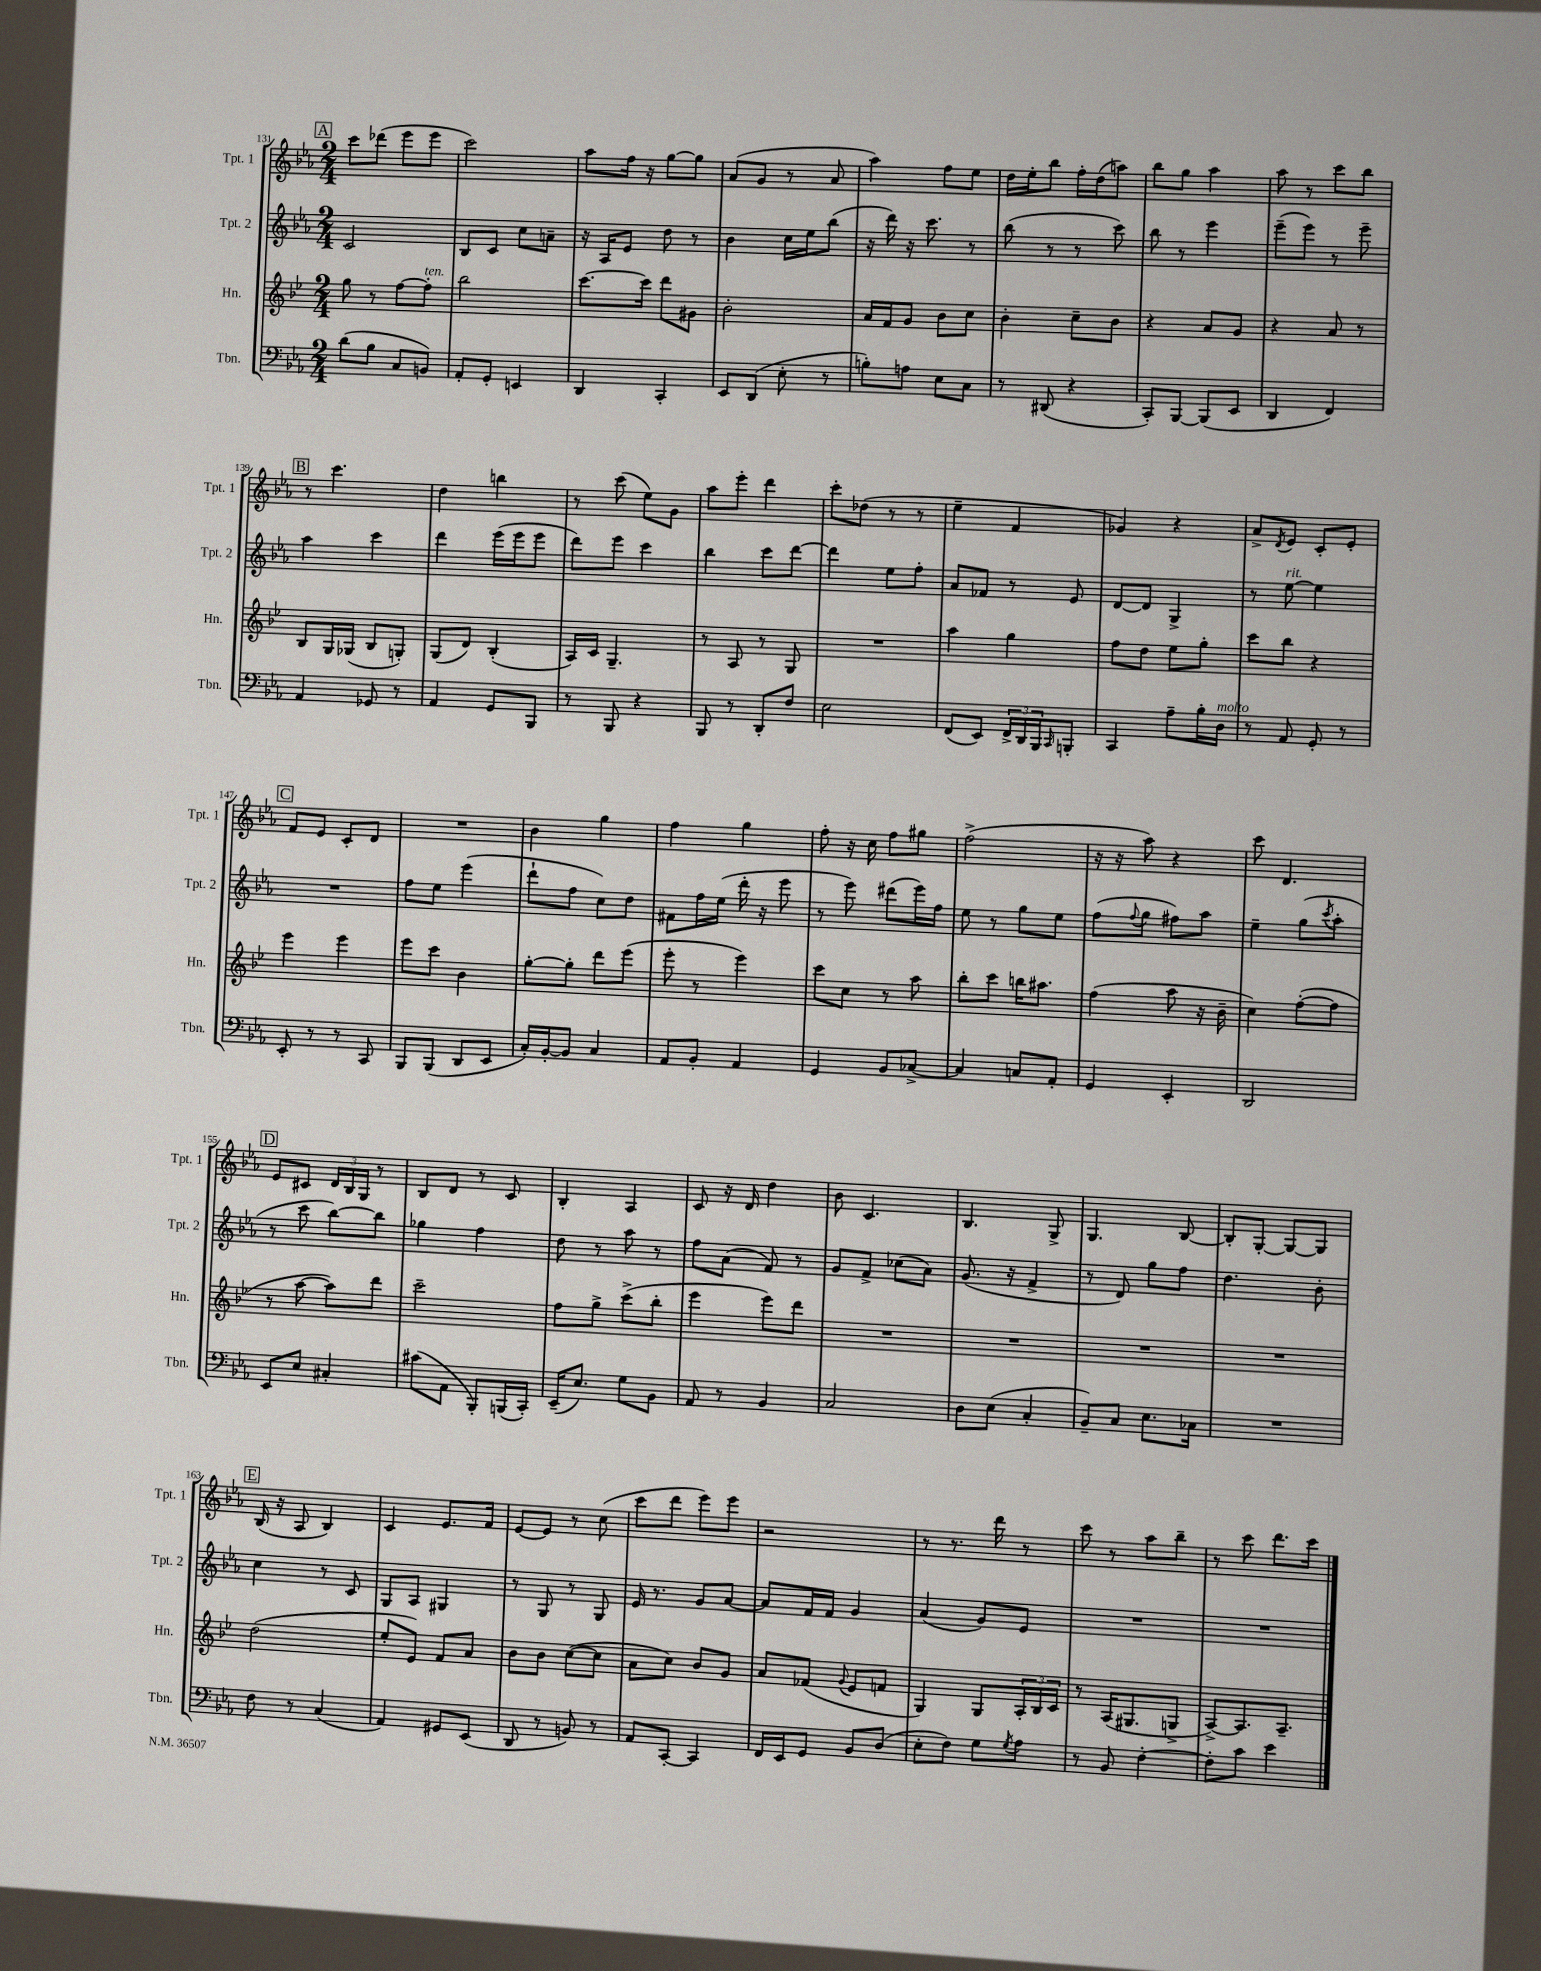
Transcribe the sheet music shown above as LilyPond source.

<<
\new StaffGroup <<
\new Staff = "s0" \with { instrumentName = "Tpt. 1" shortInstrumentName = "Tpt. 1" } {
    \clef treble \key ees \major \numericTimeSignature \time 2/4
    \mark \markup { \box "A" } c'''8 des'''8( ees'''8 ees'''8 |
    c'''2) |
    aes''8 f''16 r16 g''8~ g''8 |
    aes'8( g'8 r8 aes'8 |
    aes''4) f''8 ees''8 |
    d''16 ees''16-. bes''8 f''16-. d''16( a''8) |
    bes''8 g''8 aes''4 |
    aes''8 r8 c'''8 bes''8 |
    \mark \markup { \box "B" } r8 c'''4. |
    d''4 b''4 |
    r8 c'''8( ees''8) g'8 |
    aes''8 ees'''8-. d'''4 |
    c'''8-. des''8( r8 r8 |
    ees''4-- f'4 |
    ges'4) r4 |
    aes'8-> \acciaccatura { d'8 } ees'8 c'8-. ees'8-. |
    \mark \markup { \box "C" } f'8 ees'8 c'8-. d'8 |
    R2 |
    bes'4 g''4 |
    f''4 g''4 |
    f''8-. r16 c''16 f''8 gis''8 |
    f''2->( |
    r16 r16 aes''8) r4 |
    c'''8 d'4. |
    \mark \markup { \box "D" } ees'8 cis'8 \tuplet 3/2 { d'16 bes16 g16 } r8 |
    bes8 d'8 r8 c'8 |
    bes4-. aes4 |
    c'8 r16 d'16 d''4 |
    bes'8 c'4. |
    bes4. g8-> |
    g4. bes8~ |
    bes8-. g8~-. g8~ g8 |
    \mark \markup { \box "E" } bes16( r16 aes8 bes4) |
    c'4 ees'8. f'16 |
    ees'8~ ees'8 r8 c''8( |
    c'''8 d'''8 ees'''8) ees'''8 |
    r2 |
    r8 r8. d'''16 r8 |
    c'''8 r8 aes''8 bes''8-- |
    r8 c'''8 d'''8. c'''16 \bar "|." |
}
\new Staff = "s1" \with { instrumentName = "Tpt. 2" shortInstrumentName = "Tpt. 2" } {
    \clef treble \key ees \major \numericTimeSignature \time 2/4
    \mark \markup { \box "A" } c'2 |
    bes8 c'8 c''8 a'8-- |
    r16 aes16 ees'8 d''8 r8 |
    bes'4 c''16 ees''16 bes''8( |
    r16 d'''16) r16 c'''8. r8 |
    bes''8( r8 r8 c'''8) |
    bes''8 r8 ees'''4 |
    ees'''8--( ees'''8) r8 ees'''8-- |
    \mark \markup { \box "B" } aes''4 c'''4 |
    d'''4 ees'''16( ees'''16 ees'''8 |
    d'''8) ees'''8 c'''4 |
    bes''4 c'''8 d'''8~ |
    d'''4 ees''8 f''8-. |
    aes'8 fes'8 r8 ees'8 |
    d'8~ d'8 g4-> |
    r8 ees''8~^\markup { \italic "rit." } ees''4 |
    \mark \markup { \box "C" } R2 |
    f''8 ees''8 ees'''4( |
    d'''8-! f''8 c''8) d''8 |
    fis'8 f''16 ees''16( d'''16-. r16 ees'''8 |
    r8 ees'''8) dis'''8( ees'''16) f''16 |
    ees''8 r8 g''8 ees''8 |
    f''8( \appoggiatura { f''8 } g''8 fis''8) aes''8 |
    ees''4-- g''8( \acciaccatura { c'''8 } aes''8-. |
    \mark \markup { \box "D" } r8 c'''8 bes''8~) bes''8 |
    ges''4 f''4 |
    d''8 r8 aes''8 r8 |
    f''8 aes'8( f'8) r8 |
    g'8 f'8-> ces''8( aes'8) |
    g'8.( r16 f'4-> |
    r8 d'8) g''8 f''8 |
    d''4. bes'8-. |
    \mark \markup { \box "E" } c''4 r8 c'8 |
    g8 aes8 gis4 |
    r8 g8 r8 g8 |
    ees'16 r8. g'8 aes'8~ |
    aes'8 f'16 f'16 g'4 |
    aes'4( g'8) ees'8 |
    R2 |
    R2 \bar "|." |
}
\new Staff = "s2" \with { instrumentName = "Hn." shortInstrumentName = "Hn." } {
    \clef treble \key bes \major \numericTimeSignature \time 2/4
    \mark \markup { \box "A" } g''8 r8 f''8~ f''8-.^\markup { \italic "ten." } |
    bes''2 |
    c'''8.~ c'''16 d'''8 gis'8 |
    bes'2-. |
    a'16 f'16 g'8 bes'8 c''8 |
    bes'4-. c''8-- bes'8 |
    r4 a'8 g'8 |
    r4 a'8 r8 |
    \mark \markup { \box "B" } bes8 g16 ges16( bes8 g8-.) |
    g8( d'8) bes4-.( |
    a16) c'16 g4.-- |
    r8 a8 r8 g8 |
    R2 |
    a''4 g''4 |
    f''8 d''8 ees''8 g''8-. |
    c'''8 bes''8 r4 |
    \mark \markup { \box "C" } ees'''4 ees'''4 |
    ees'''8 c'''8 bes'4 |
    g''8~-. g''8-. d'''8 ees'''8( |
    ees'''8-. r8 ees'''4) |
    c'''8 c''8 r8 a''8 |
    bes''8-. c'''8 b''16 ais''8. |
    f''4( a''8 r16 bes'16-- |
    c''4) f''8~-.( f''8 |
    \mark \markup { \box "D" } r8 a''8~ a''8) d'''8 |
    c'''2-- |
    f''8 g''8-> c'''8->( bes''8-. |
    ees'''4 ees'''8) d'''8 |
    R2 |
    R2 |
    R2 |
    R2 |
    \mark \markup { \box "E" } d''2( |
    ees''8-. ees'8) f'8 a'8 |
    bes'8 bes'8 c''8~( c''8 |
    a'8 c''8) bes'8 g'8 |
    a'8 fes'8( \appoggiatura { g'8 } ees'8 f'8 |
    g4) g8 \tuplet 3/2 { a16-. bes16 c'16 } |
    r8 a16( gis8. g8-> |
    a8~->) a8. a8.-- \bar "|." |
}
\new Staff = "s3" \with { instrumentName = "Tbn." shortInstrumentName = "Tbn." } {
    \clef bass \key ees \major \numericTimeSignature \time 2/4
    \mark \markup { \box "A" } d'8( bes8 c8 b,8) |
    aes,8-. g,8-. e,4 |
    d,4 c,4-. |
    ees,8 d,8( ees8-. r8 |
    b8-.) a8 ees8 c8 |
    r8 dis,8( r4 |
    c,8-.) bes,,8~ bes,,8( ees,8 |
    d,4 f,4) |
    \mark \markup { \box "B" } aes,4 ges,8 r8 |
    aes,4 g,8 bes,,8 |
    r8 bes,,8 r4 |
    bes,,8 r8 d,8-. f8 |
    ees2 |
    f,8( ees,8) \tuplet 3/2 { f,16-> d,16 bes,,16 } \grace { c,16 } b,,8-. |
    c,4 aes8-- bes16-. d16^\markup { \italic "molto" } |
    r8 aes,8 g,8-. r8 |
    \mark \markup { \box "C" } ees,8-. r8 r8 c,8 |
    bes,,8 bes,,8( d,8 ees,8 |
    c16-.) bes,16~-. bes,8 c4 |
    aes,8 bes,8-. aes,4 |
    g,4 bes,8 ces8~-> |
    ces4 c8 aes,8-. |
    g,4 ees,4-. |
    d,2 |
    \mark \markup { \box "D" } ees,8 ees8 cis4-. |
    cis'8( aes,8 bes,,8-.) b,,16( c,16-.) |
    ees,16--( ees8.) g8 bes,8 |
    aes,8 r8 bes,4 |
    c2 |
    d8 ees8( c4-. |
    bes,8--) c8 ees8. ces16 |
    R2 |
    \mark \markup { \box "E" } f8 r8 c4( |
    aes,4) gis,8 ees,8( |
    d,8 r8 b,8) r8 |
    aes,8 c,8~-. c,4 |
    f,16 ees,16 g,8 bes,8 d8( |
    ees8-. f8) g8 \acciaccatura { g8 } aes8 |
    r8 bes,8 f4~-. |
    f8-. c'8 ees'4 \bar "|." |
}
>>
>>
\layout { \context { \Score currentBarNumber = #131 } }
